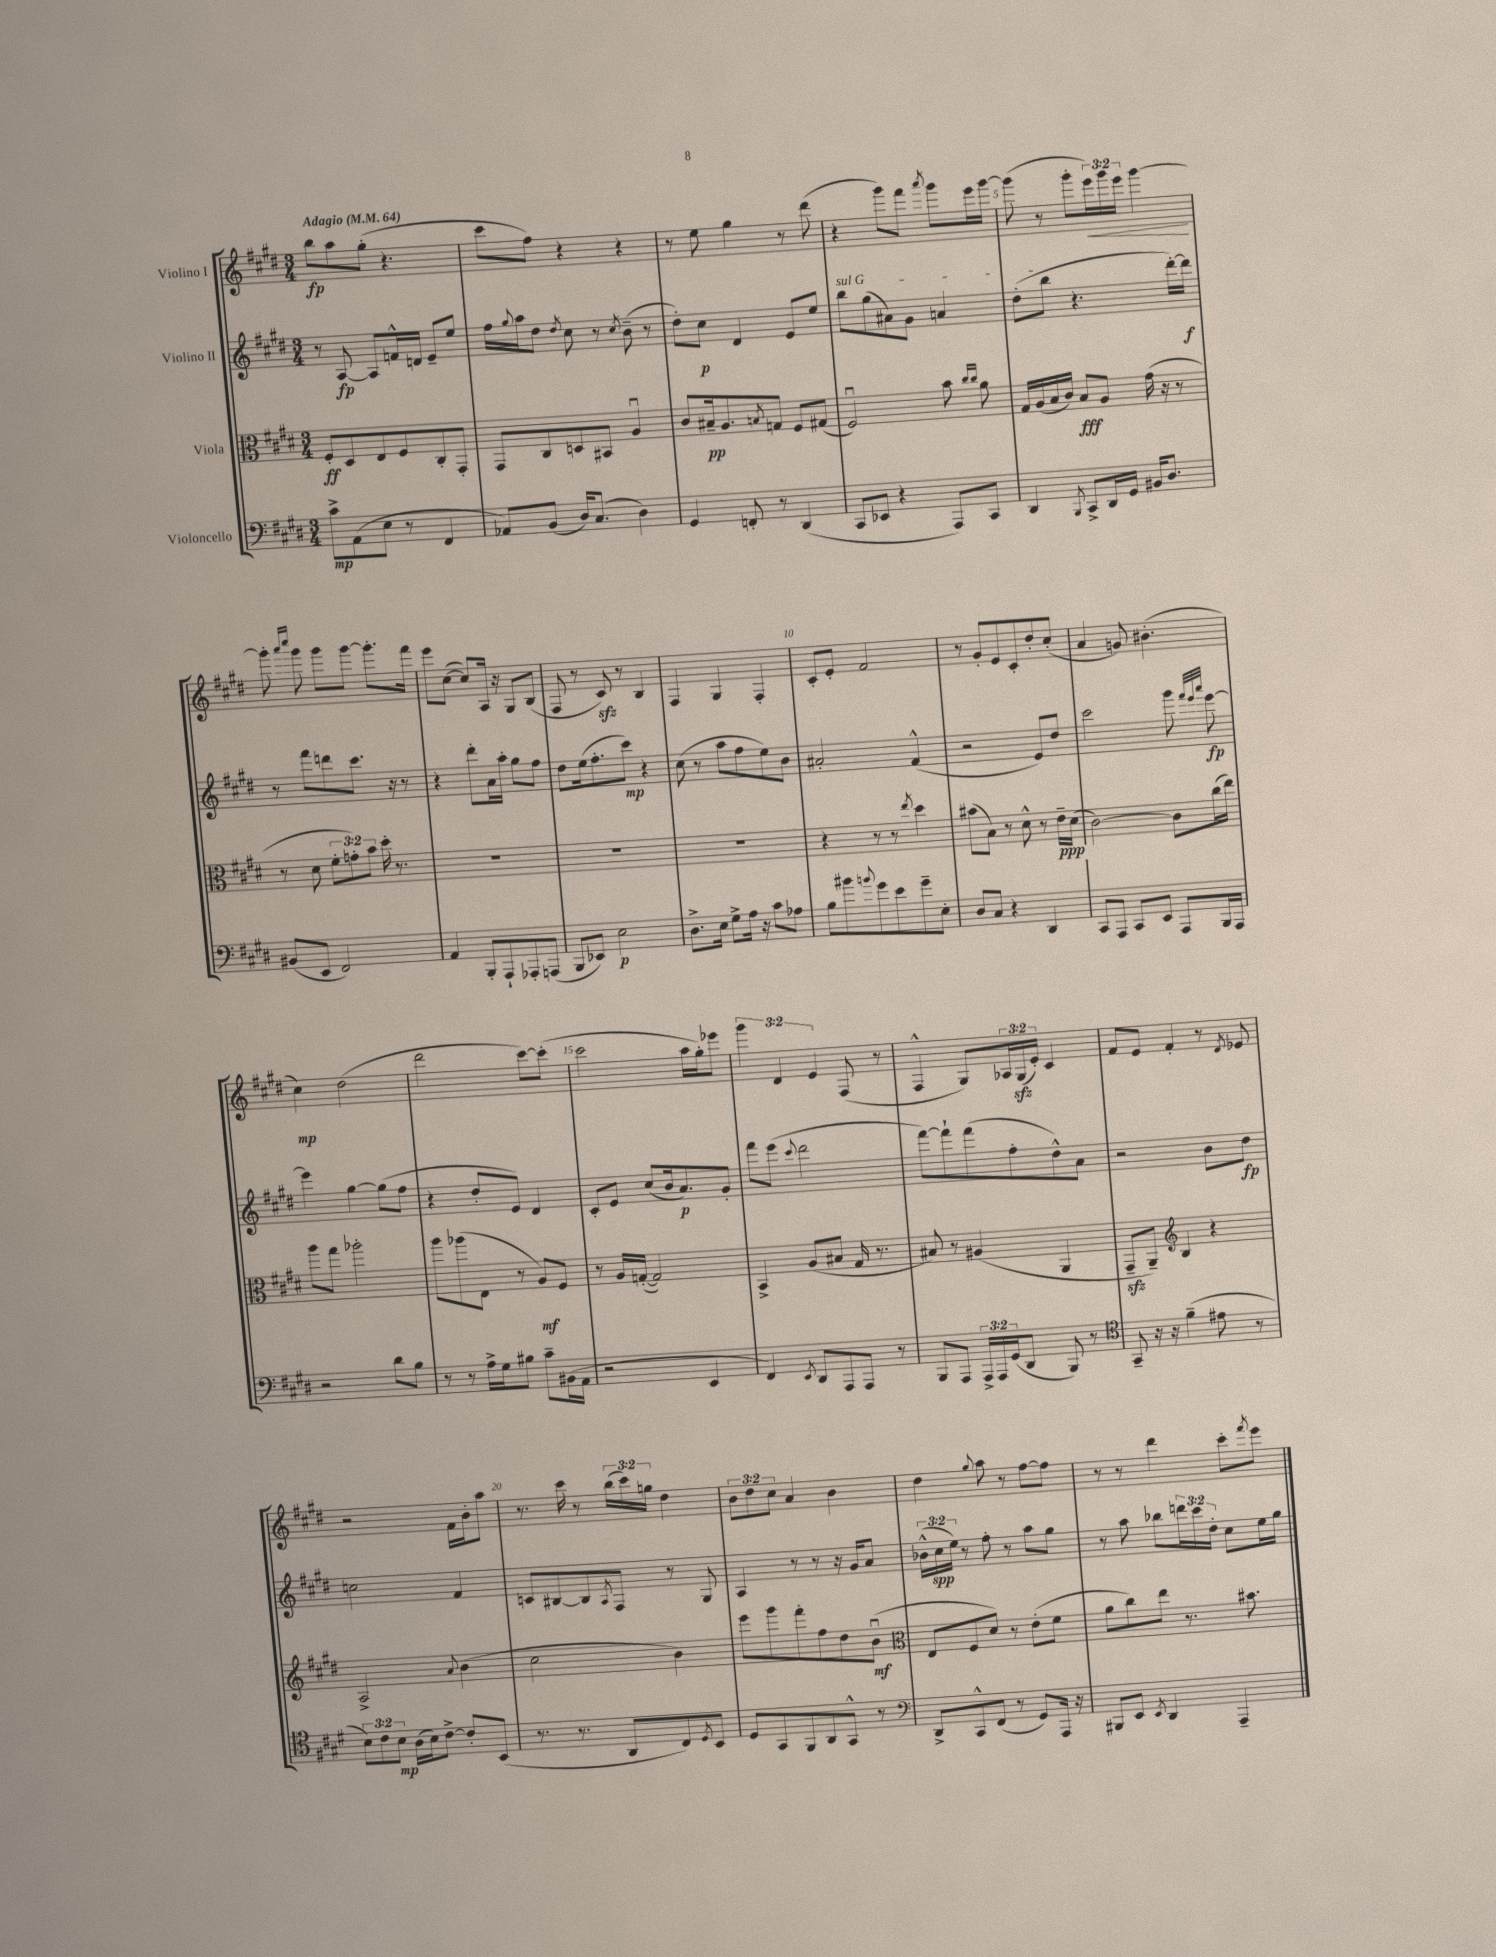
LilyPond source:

<<
\new StaffGroup <<
\new Staff = "s0" \with { instrumentName = "Violino I" } {
    \clef treble \key e \major \numericTimeSignature \time 3/4 \override Staff.TupletNumber.text = #tuplet-number::calc-fraction-text \tempo "Adagio" 4 = 64
    b''8\fp a''8 gis''8-.( r4. |
    cis'''8 fis''8) r4 r4 |
    r8 e''8 gis''4 r8 dis'''8( |
    r4 gis'''8) fis'''8 \acciaccatura { a'''8 } gis'''8 e'''16 gis'''16~ |
    gis'''8( r8 gis'''8-. \tuplet 3/2 { e'''16\<) gis'''16 e'''16 } gis'''4~\! |
    gis'''8-. \grace { a'''16 cis''''16 } gis'''8 gis'''8 gis'''8~ gis'''8.-. fis'''16 |
    e'''8 cis''8~( cis''8) a16 r16 gis8 b8( |
    fis8 r8 cis'8\sfz) r8 b4 |
    fis4 gis4 fis4-. |
    cis'8-. e'8-. fis'2 |
    r8 gis'8-. e'8 cis'8-. dis''8-. cis''8-.( |
    a'4 g'8) bis'4.-.( |
    cis''4\mp) dis''2( |
    dis'''2 cis'''8~) cis'''8-.( |
    cis'''2 a''16 gis''16-.) ees'''8 |
    \tuplet 3/2 { gis'''4 dis'4 e'4 } fis8( r8 |
    fis4-^ gis8) \tuplet 3/2 { aes16 gis16\sfz( e'16-.) } cis'4 |
    fis'8 e'8 fis'4-. r8 \acciaccatura { dis'8 } ees'8 |
    r2 fis'16 b'16-. a''8 |
    r8. cis'''16 r8 \tuplet 3/2 { b''16( cis'''16) g''16 } dis''4 |
    \tuplet 3/2 { b'8 dis''8 cis''8 } a'4 b'4 |
    dis''4 \appoggiatura { gis''8 } a''8 r8 fis''8~ fis''8 |
    r8 r8 dis'''4 cis'''8-. \acciaccatura { fis'''8 } e'''8 \bar "|." |
}
\new Staff = "s1" \with { instrumentName = "Violino II" } {
    \clef treble \key e \major \numericTimeSignature \time 3/4 \override Staff.TupletNumber.text = #tuplet-number::calc-fraction-text
    r8 a8~\fp a8 f'16-^ d'16 e'8-- e''8 |
    fis''16 \appoggiatura { gis''8 } a''16 dis''8 \acciaccatura { dis''8 } cis''8 r8 \acciaccatura { cis''8 } b'8--( r8 |
    dis''8-.) cis''8\p dis'4 e'8 e''8 |
    \once \override TextSpanner.bound-details.left.text = \markup { \italic "sul G" } b''8\startTextSpan gis''8( ais'8) gis'8 a'4 |
    dis''8-.( b''8\stopTextSpan r4. dis'''16~-.) dis'''16\f |
    r8 fis'''8 d'''8 cis'''8. r16 r8 |
    r4 dis'''8-. a'16 a''16-. gis''8 fis''8 |
    dis''8 e''16( fis''8.-. cis'''8\mp) r4 |
    cis''8( r8 a''8 fis''8 e''8) b'8 |
    ais'2-. fis'4-^( |
    r2 e'8) dis''8 |
    cis'''2 gis'''8 \grace { fis'''32 e'''32 a'''32 } e'''8~\fp |
    e'''4 gis''4~ gis''8( fis''8 |
    r4 dis''8-. e'8) dis'4 |
    cis'8-. e'8 cis''8( b'16 a'8.\p) gis'8-. |
    fis'''8 e'''8( \appoggiatura { cis'''8 } dis'''2 |
    fis'''8~) fis'''8-! fis'''8( fis''8-. dis''8-^) a'8 |
    r2 b'8 dis''8\fp |
    c''2 fis'4 |
    c'8 bis8~ bis8 \acciaccatura { a8 } fis8 r8 gis8 |
    a4 r8 r8 r16 gis'16 a'8 |
    \tuplet 3/2 { bes'16-^( cis''16\spp e''16) } r8 fis''8-. r8 a''8 gis''8 |
    r8 a''8 bes''8 \tuplet 3/2 { d'''16 cis'''16 dis''16-. } cis''8 e''16 gis''16 \bar "|." |
}
\new Staff = "s2" \with { instrumentName = "Viola" } {
    \clef alto \key e \major \numericTimeSignature \time 3/4 \override Staff.TupletNumber.text = #tuplet-number::calc-fraction-text
    fis8-.\ff dis8 e8 fis8 cis8-. gis,8-. |
    gis,8 cis8 d8 bis,8 a4\downbow |
    cis'8 bis16--\pp a8. \acciaccatura { b8 } g8 fis8 gis8( |
    fis2\downbow) b'8 \grace { cis''16 cis''16 } a'8 |
    gis16 a16( b16 cis'16) b8\fff a8 gis'16( r16 r8 |
    r8 dis'8 \tuplet 3/2 { fis'8-. g'8-.) b'8 } dis''16-. r8. |
    R2. |
    R2. |
    R2. |
    r4 r8 r8 \acciaccatura { e''8 } dis''4 |
    bis'8( b8) r8 dis'8-^ r8 e'16--\ppp dis'16( |
    cis'2~) cis'8 cis''16( e''16) |
    a''8 gis''8 aes''2-. |
    a''8 aes''8( e8 r8 a8\mf) fis8 |
    r8 a16 g16~-.( g2) |
    b,4-> a8( bis8 gis16 r8. |
    bis8) r8 ais4( a,4 |
    gis,8--\sfz a,8--) \clef treble b4 r4 |
    a2-> \appoggiatura { a'8 } b'4( |
    cis''2 b'4) |
    e'''8 gis'''8 fis'''8-. fis''8 dis''8 b'8\downbow\mf( |
    \clef alto e8 fis8 dis'8) r8 e'8-.( fis'8 |
    a'8 cis''8) e''8 r8. bis'8. \bar "|." |
}
\new Staff = "s3" \with { instrumentName = "Violoncello" } {
    \clef bass \key e \major \numericTimeSignature \time 3/4 \override Staff.TupletNumber.text = #tuplet-number::calc-fraction-text
    cis'8->\mp a,8( e8 r8 fis,4 |
    aes,8) b,8( dis16) cis8.( dis4) |
    gis,4 f,8-. r8 dis,4( |
    cis,8 ees,8 r4 a,,8) cis,8 |
    dis,4 \acciaccatura { b,,8 } cis,8-> dis,16 gis,16 bis,16 dis8. |
    bis,8( e,8 fis,2) |
    a,4 b,,8-. a,,8-! aes,,8-. a,,8( |
    b,,8 ees,8) e2\p |
    dis8.-> e16 gis8-> a16 r16 cis'8 aes8 |
    b8 bis'8 \appoggiatura { b'8 } gis'8 e'8 gis'8-- e8-. |
    dis8 cis8 r4 dis,4 |
    cis,8 a,,8 cis,8 e,8 a,,8 b,,16 a,,16 |
    r2 dis'8 b8 |
    r8 r8 a16-> gis16 bis8 cis'8-- bis,16( a,16 |
    r2 e,4 |
    fis,4) \acciaccatura { e,8 } dis,8 a,,8 a,,8 r8 |
    b,,8 a,,8 \tuplet 3/2 { a,,16-> a,,16 gis,16( } dis,8 b,,8) r8 |
    \clef tenor gis,8-- r16 r16 fis'4--( eis'8 r8 |
    \tuplet 3/2 { b8) cis'8 b8\mp } a16( b16) cis'8~-> cis'8-. b,8( |
    r8. r8. a,8 cis8) \acciaccatura { dis8 } b,8 |
    dis8 gis,8 fis,8 a,8 gis,8-^ r8 |
    \clef bass dis,8-> cis,8-^ fis,8( r8 gis,8) a,,16 r16 |
    bis,,8 e,8 \acciaccatura { e,8 } dis,4 a,,4-- \bar "|." |
}
>>
>>
\layout { \context { \Score \override BarNumber.break-visibility = ##(#f #t #t) barNumberVisibility = #(every-nth-bar-number-visible 5) } }
